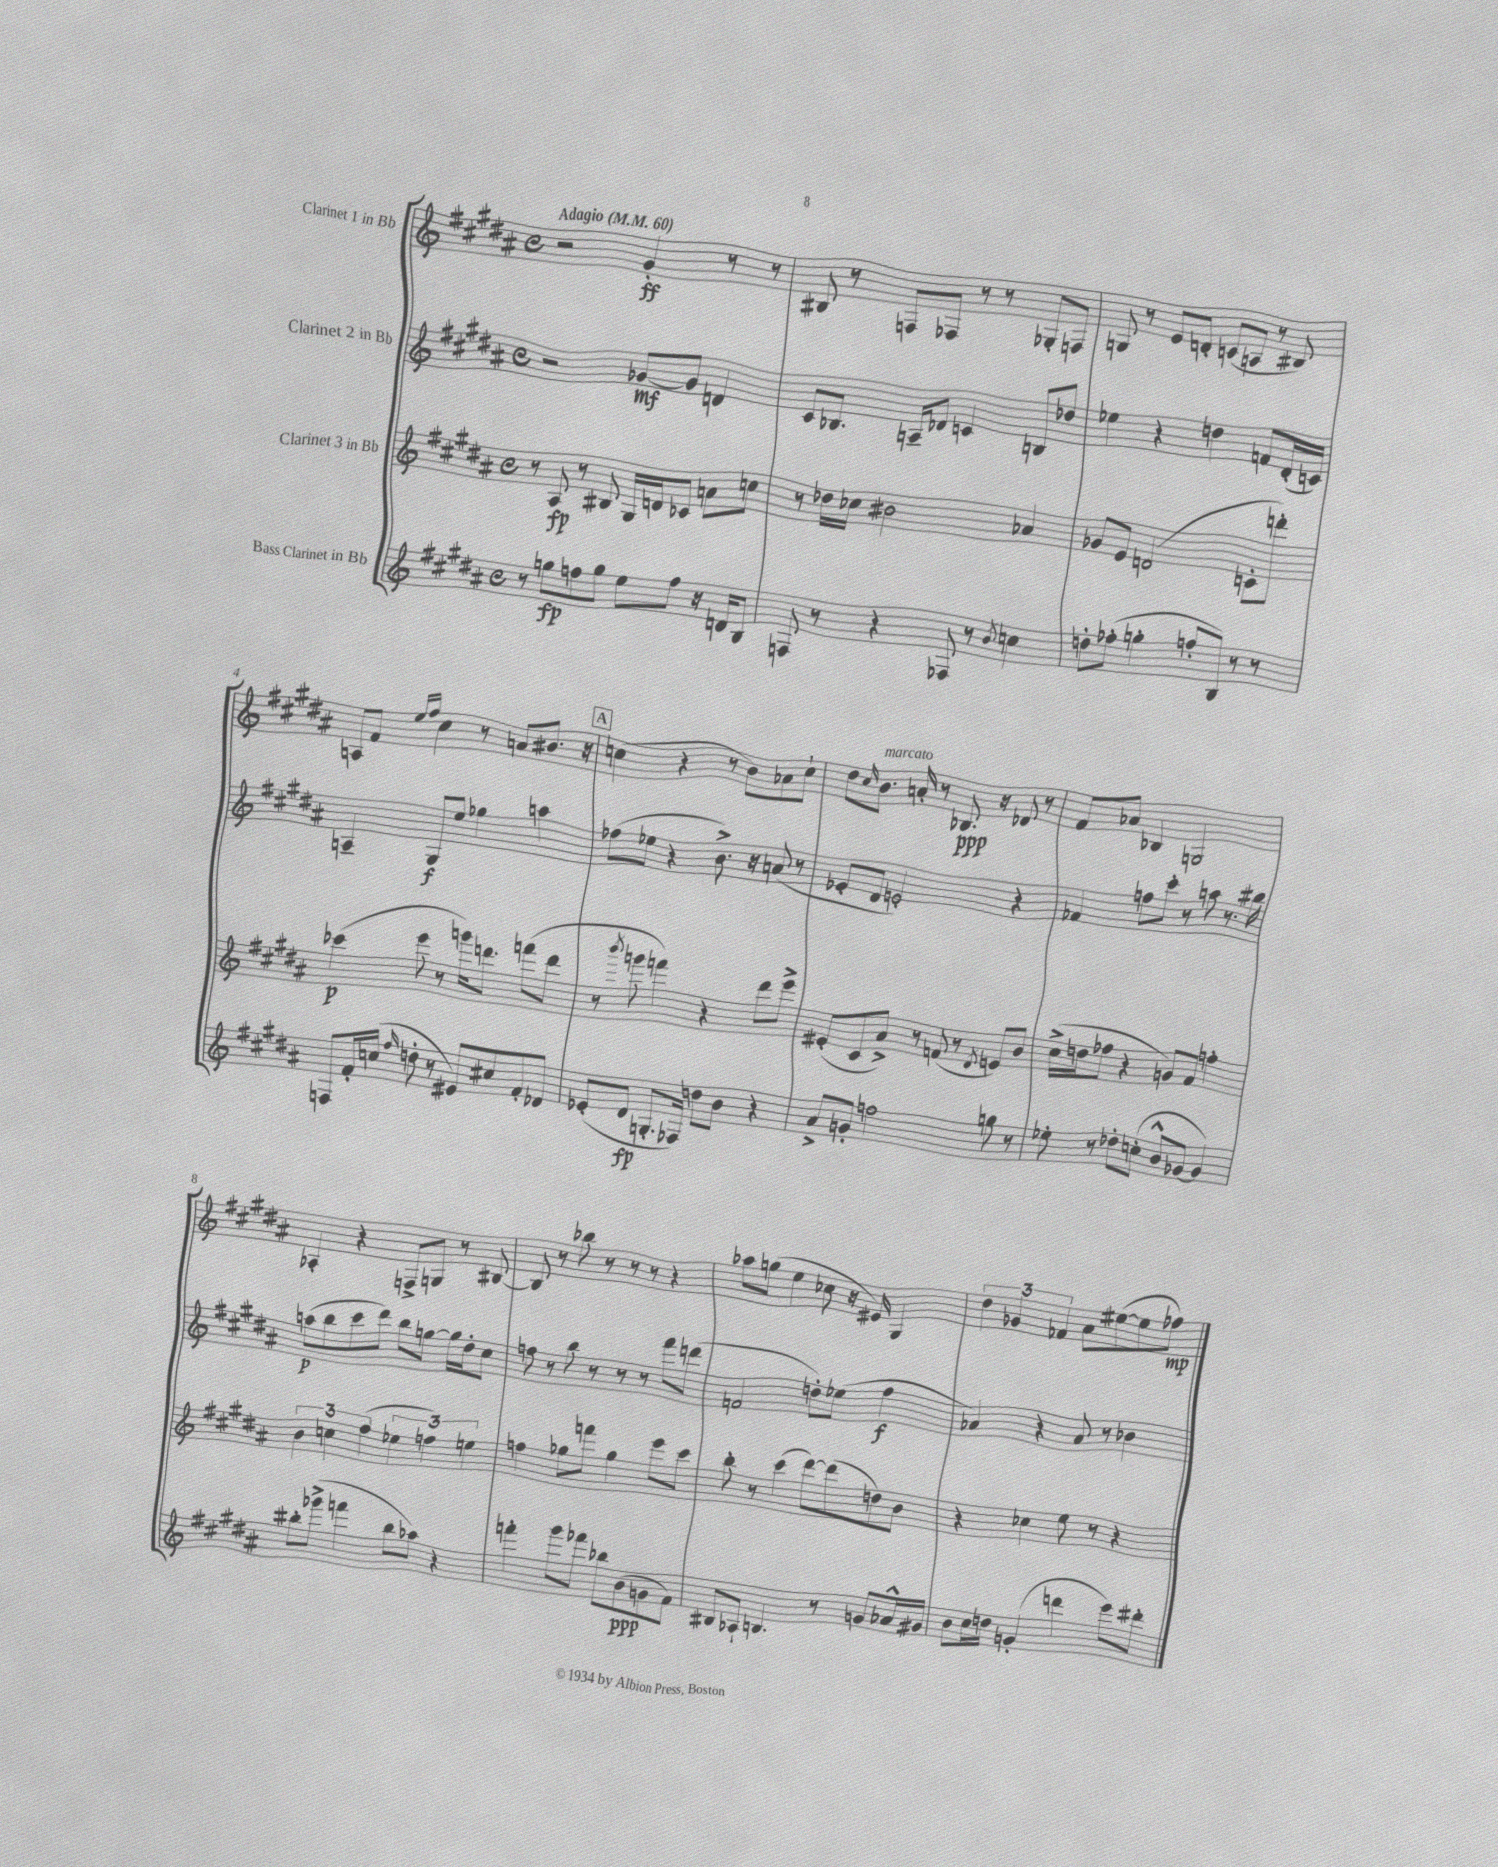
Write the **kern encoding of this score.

**kern	**dynam	**kern	**dynam	**kern	**dynam	**kern	**dynam
*part4	*part4	*part3	*part3	*part2	*part2	*part1	*part1
*staff4	*staff4	*staff3	*staff3	*staff2	*staff2	*staff1	*staff1
*I"Bass Clarinet in Bb	*	*I"Clarinet 3 in Bb	*	*I"Clarinet 2 in Bb	*	*I"Clarinet 1 in Bb	*
*clefG2	*	*clefG2	*	*clefG2	*	*clefG2	*
*k[f#c#g#d#a#]	*	*k[f#c#g#d#a#]	*	*k[f#c#g#d#a#]	*	*k[f#c#g#d#a#]	*
*M4/4	*	*M4/4	*	*M4/4	*	*M4/4	*
*met(c)	*	*met(c)	*	*met(c)	*	*met(c)	*
*MM60	*	*MM60	*	*MM60	*	*MM60	*
=1	=1	=1	=1	=1	=1	=1	=1
!	!	!	!	!	!	!LO:TX:a:B:t=Adagio	!
8r	.	8r	.	2r	.	2r	.
8ggn\L	fp	8A#/	fp	.	.	.	.
8ffn\	.	8r	.	.	.	.	.
8gg\J	.	8B#X/	.	.	.	.	.
8ee\L	.	16G#/LL	.	[8g-X/L	mf	4g#'/	ff
.	.	16dn/J	.	.	.	.	.
8ff\J	.	8c-X/J	.	8g-/J]	.	.	.
16r	.	8an\L	.	4dn/	.	8r	.
16dn/KL	.	.	.	.	.	.	.
8B/J	.	8ccn\J	.	.	.	8r	.
=2	=2	=2	=2	=2	=2	=2	=2
8Fn/	.	8r	.	8c#/L	.	8B#X/	.
8r	.	16dd-X\LL	.	8.B-X/J	.	8r	.
.	.	16cc-X\JJ	.	.	.	.	.
4r	.	2b#X\	.	.	.	8Fn/L	.
.	.	.	.	16An~/KL	.	.	.
.	.	.	.	8d-X/J	.	8F-X/J	.
8F-X/	.	.	.	4cn/	.	8r	.
8r	.	.	.	.	.	8r	.
8qb/	.	.	.	.	.	.	.
4ccn\	.	4a-X/	.	8Bn/L	.	8G-X'/L	.
.	.	.	.	8dd-X/J	.	8Fn/J	.
=3	=3	=3	=3	=3	=3	=3	=3
8ddn'\L	.	8g-X/L	.	4ee-X\	.	8Gn/	.
(8ff-X'\J	.	8e/J	.	.	.	8r	.
4ggn'\	.	(2dn/	.	4r	.	8e/L	.
.	.	.	.	.	.	8dn'/J	.
8ffn'/L	.	.	.	4ddn\	.	(8cn/L	.
8B/J)	.	.	.	.	.	8An/J	.
8r	.	8cn'\L	.	8fn/L	.	8r	.
8r	.	8dddn'\J)	.	(16d#'/L	.	8B#X/)	.
.	.	.	.	16cn/JJ)	.	.	.
!!LO:LB:g=z
=4	=4	=4	=4	=4	=4	=4	=4
8Fn/L	.	(4ccc-X\	p	4An~/	.	8An/L	.
16f#'/L	.	.	.	.	.	8f#/J	.
(16ccn/JJ	.	.	.	.	.	.	.
.	.	.	.	.	.	16qqee/LL	.
16qqff#/	.	.	.	.	.	16qqff#/JJ	.
8ddn'\	.	8eee\	.	8G#/L	f	4cc#\	.
8r	.	8r	.	8ee/J	.	.	.
8e#X/L)	.	16gggn\KL)	.	4gg-X\	.	8r	.
.	.	8.dddn\J	.	.	.	.	.
8cc#X/	.	.	.	.	.	8an/L	.
8f#'/	.	(8fffn\L	.	4aan\	.	8.b#X/J	.
8d-X/J	.	8ddd\J	.	.	.	.	.
.	.	.	.	.	.	16r	.
!!LO:REH:place=s1:t=A
=5	=5	=5	=5	=5	=5	=5	=5
(8e-X'/L	.	8r	.	(8ff-X\L	.	(4ccn\	.
.	.	8qbbb/	.	.	.	.	.
8d#/J	fp	8gggn\	.	8ee-X\J	.	.	.
8.Gn'/L	.	4fffn\)	.	4r	.	4r	.
16F-X/Jk)	.	.	.	.	.	.	.
8ddn\L	.	4r	.	8.b^\)	.	8r	.
8b\J	.	.	.	.	.	8b\L)	.
.	.	.	.	16r	.	.	.
4r	.	8ddd#\L	.	(8an/	.	8a-X\	.
.	.	8eee^\J	.	8r	.	8cc`\J	.
=6	=6	=6	=6	=6	=6	=6	=6
8a#^/L	.	(8e#X'/L	.	8e-X'/L	.	8dd#\L	.
.	.	.	.	.	.	16qqcc#/	.
!	!	!	!	!	!	!LO:TX:a:i:t=marcato	!
8gn'/J	.	8c#/	.	8d#/J	.	8.b\J	.
2ffn\	.	8a#^/J)	.	2en'/)	.	.	.
.	.	.	.	.	.	16an'/	.
.	.	8r	.	.	.	8r	.
.	.	(8fn/	.	.	.	8.B-X/	ppp
.	.	8r	.	.	.	.	.
.	.	.	.	.	.	16r	.
.	.	8qd#/	.	.	.	.	.
8ggn\	.	8en/L)	.	4r	.	8d-X/	.
8r	.	8b/J	.	.	.	8r	.
=7	=7	=7	=7	=7	=7	=7	=7
8ee-X'\	.	(16cc#^\LL	.	4f-X/	.	8f#/L	.
.	.	16ddn\J	.	.	.	.	.
8r	.	8ff-X\J	.	.	.	8a-X/J	.
8dd-X'\L	.	4r	.	8ffn\L	.	4B-X/	.
(8ccn'\J	.	.	.	8ccc#'\J	.	.	.
8b^^/L	.	8gn/L)	.	8r	.	2Gn/	.
[8g-X/J	.	8f#/J	.	8aan\	.	.	.
4g-/])	.	4ffn'\	.	8.r	.	.	.
.	.	.	.	16bb#X\	.	.	.
!!LO:LB:g=z
=8	=8	=8	=8	=8	=8	=8	=8
8bb#X'\L	.	6b\	.	(8aan\L	p	4A-X'/	.
(8ggg-X^\J	.	.	.	8bb\	.	.	.
.	.	6ccn\	.	.	.	.	.
4fffn\	.	.	.	8ccc#\	.	4r	.
.	.	(6ff#\	.	.	.	.	.
.	.	.	.	8ddd#\J)	.	.	.
8bb#\L	.	6ee-X\	.	8bb\L	.	8Fn^/L	.
8aa-X\J)	.	.	.	[8ggn\J	.	8Gn/J	.
.	.	6ffn\)	.	.	.	.	.
4r	.	.	.	16gg\LL]	.	8r	.
.	.	.	.	16dd#'\J	.	.	.
.	.	6een\	.	.	.	.	.
.	.	.	.	8cc#\J	.	[8B#X/	.
=9	=9	=9	=9	=9	=9	=9	=9
4fffn'\	.	4ffn\	.	8ffn\	.	8B#/]	.
.	.	.	.	8r	.	8r	.
8ggg#\L	.	8gg-X\L	.	8bb\	.	8bb-X\	.
8fff-X\J	.	8fffn\J	.	8r	.	8r	.
8bb-X\L	.	4gg-\	.	8r	.	8r	.
(8b\	ppp	.	.	8r	.	8r	.
8gn\	.	8eee\L	.	8fff#\L	.	4r	.
8f#\J)	.	8ccc#\J	.	(8dddn\J	.	.	.
=10	=10	=10	=10	=10	=10	=10	=10
8B#X/L	.	8bb'\	.	2fn/	.	8aa-X\L	.
8A-X`/J	.	8r	.	.	.	(8ggn\J	.
4.Bn/	.	(4ccc#\	.	.	.	4ee\	.
.	.	[8ddd#\L)	.	8ddn'\L)	.	8cc-X\	.
8r	.	(8ddd#\]	.	(8ee-X\J	.	16r	.
.	.	.	.	.	.	16e#X/)	.
8gn/L	.	8ddn\)	.	4ff#\	f	4G#/	.
16a-X^^/L	.	8b\J	.	.	.	.	.
16g#X/JJ	.	.	.	.	.	.	.
=11	=11	=11	=11	=11	=11	=11	=11
8b\L	.	4r	.	4a-X/)	.	6dd#\	.
16cc#\L	.	.	.	.	.	.	.
.	.	.	.	.	.	6g-X/	.
16ddn\JJ	.	.	.	.	.	.	.
(4gn'/	.	4cc-X\	.	4r	.	.	.
.	.	.	.	.	.	6f-X/	.
4dddn\	.	8ee\	.	8a-/	.	8a#\L	.
.	.	8r	.	8r	.	([8ee#X\	.
8eee\L)	.	4r	.	4b-X\	.	8ee#\]	.
8ddd#X'\J	.	.	.	.	.	8ff-X\J)	mp
==	==	==	==	==	==	==	==
*-	*-	*-	*-	*-	*-	*-	*-
